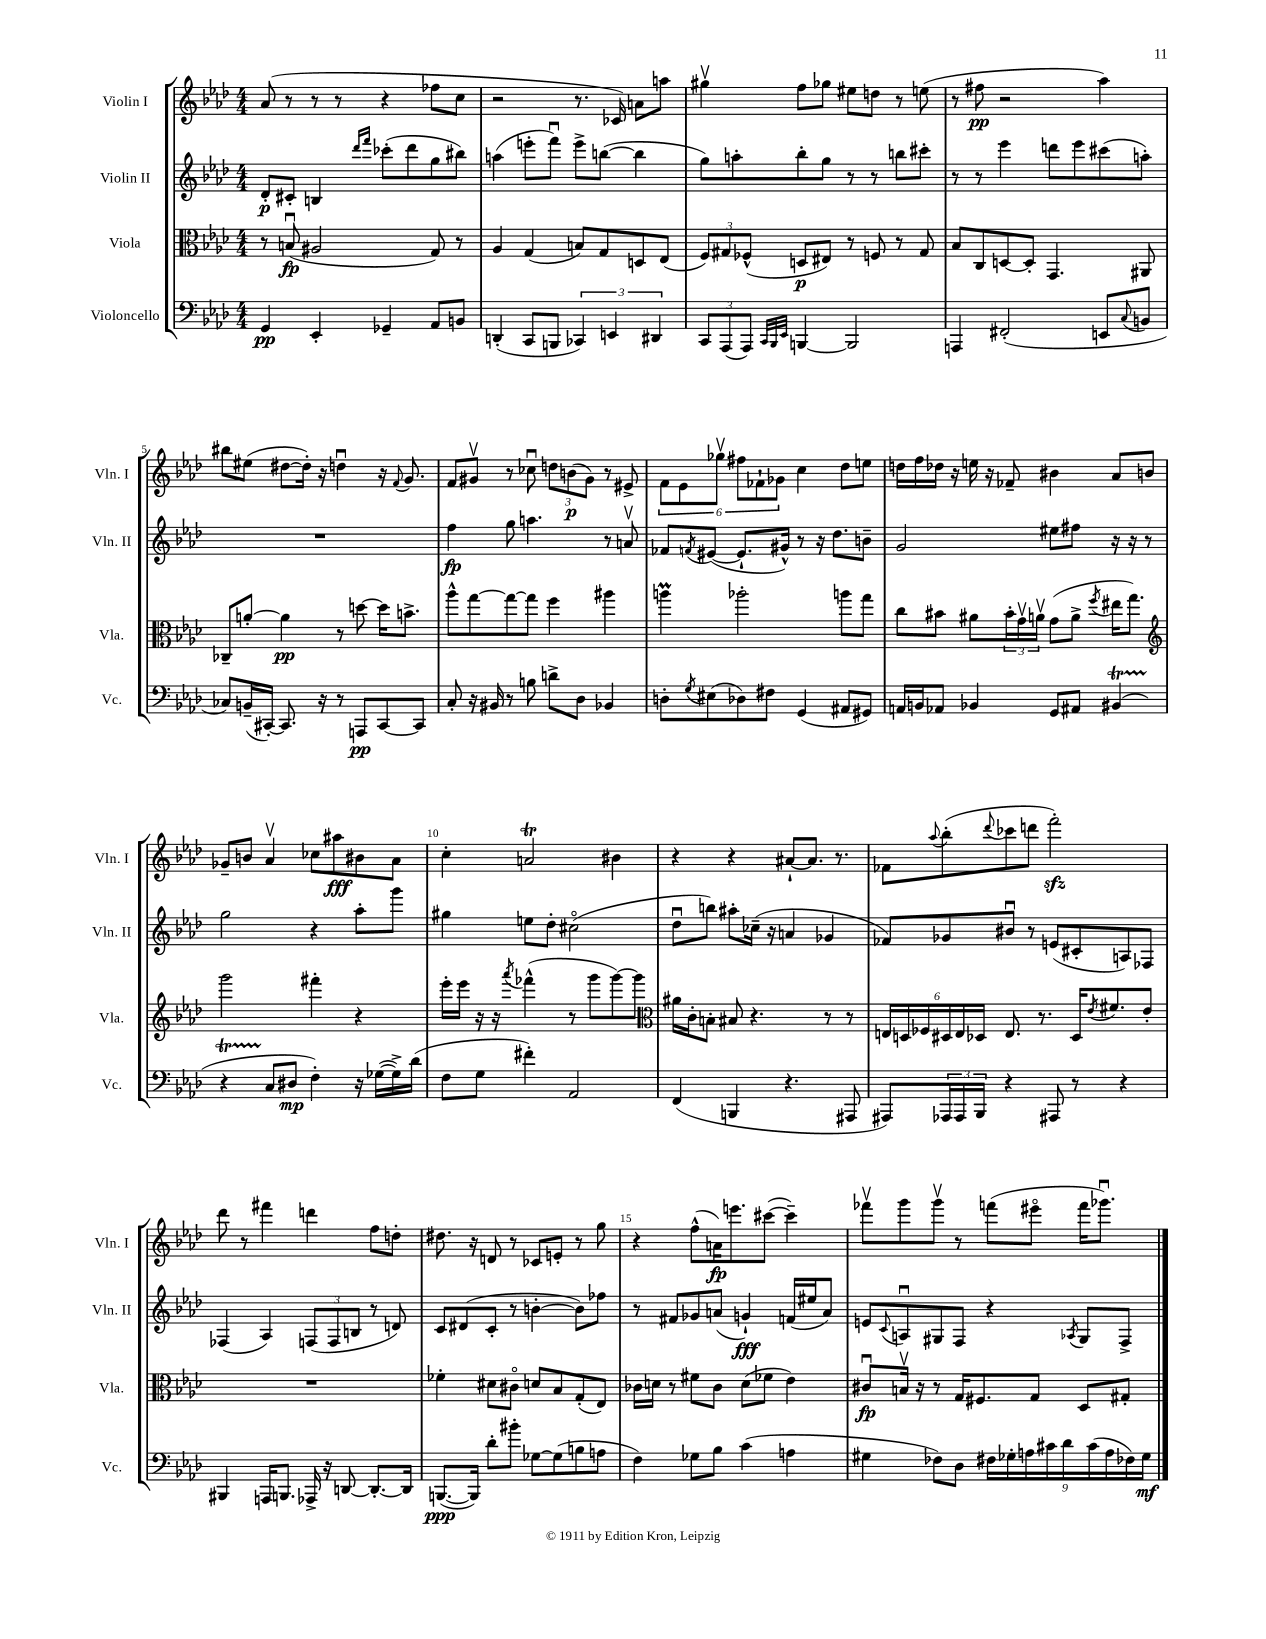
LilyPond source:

<<
\new StaffGroup <<
\new Staff = "s0" \with { instrumentName = "Violin I" shortInstrumentName = "Vln. I" } {
    \clef treble \key aes \major \numericTimeSignature \time 4/4
    aes'8( r8 r8 r8 r4 fes''8 c''8 |
    r2 r8. ces'16) a'8 a''8 |
    gis''4\upbow f''8 ges''8 eis''8 d''8 r8 e''8( |
    r8 fis''8\pp r2 aes''4) |
    bis''8 eis''8( dis''8~ dis''16-.) r16 d''4\downbow r16 \appoggiatura { f'8 } g'8. |
    f'8 gis'8\upbow r8 ces''8\downbow \tuplet 3/2 { d''8 b'8\p( gis'8) } r8 eis'8-> |
    \tuplet 6/4 { f'8 ees'8 ges''8\upbow fis''8 fes'8-! ges'8 } c''4 des''8 e''8 |
    d''16 f''16 des''16 r16 e''16 r16 fes'8-- bis'4 aes'8 b'8 |
    ges'8-- b'8 aes'4\upbow ces''8 ais''8\fff bis'8 aes'8 |
    c''4-. a'2\trill bis'4 |
    r4 r4 ais'8~-! ais'8. r8. |
    fes'8 \appoggiatura { aes''8 } bes''8-.( \appoggiatura { des'''8 } ces'''8 d'''8 f'''2-.\sfz) |
    des'''8 r8 fis'''4 d'''4 f''8 d''8-. |
    dis''8. r16 d'8 r8 ces'8 e'8-. r8 g''8 |
    r4 f''8-^( a'16\fp) e'''8. cis'''8~( cis'''4--) |
    fes'''8\upbow g'''8 g'''8\upbow r8 f'''8( eis'''8\flageolet f'''16 ges'''8.\downbow) \bar "|." |
}
\new Staff = "s1" \with { instrumentName = "Violin II" shortInstrumentName = "Vln. II" } {
    \clef treble \key aes \major \numericTimeSignature \time 4/4
    des'8-.\p cis'8-. b4 \grace { des'''16 f'''16 } ces'''8-.( des'''8 g''8 bis''8) |
    a''4( e'''8-. f'''8\downbow) e'''8-> b''8~( b''4 |
    g''8) a''8-. bes''8-. g''8 r8 r8 b''8 cis'''8-. |
    r8 r8 ees'''4 d'''8 ees'''8 cis'''8( a''8-.) |
    R1 |
    f''4\fp g''8 a''4. r8 a'8\upbow |
    fes'8 \acciaccatura { f'8 } eis'8~( eis'8.-! gis'16-^) r8 r16 des''8. b'8-- |
    g'2 eis''8 fis''8 r16 r16 r8 |
    g''2 r4 aes''8-. g'''8 |
    gis''4 e''8 des''8-. cis''2\flageolet( |
    des''8\downbow b''8) ais''8-. ces''16--( r16 a'4 ges'4 |
    fes'8) ges'8 bis'8\downbow r8 e'8( cis'8-. a8) fes8 |
    fes4( aes4) \tuplet 3/2 { f8( f8 b8 } r8 d'8) |
    c'8 dis'8( c'8-. r8 b'4~-. b'8) fes''8 |
    r8 fis'8 ges'8 a'8( g'4-!\fff) f'16( eis''16 a'8) |
    e'8 \appoggiatura { c'8 } a8\downbow gis8 f8 r4 \acciaccatura { aes8 } gis8 f8-> \bar "|." |
}
\new Staff = "s2" \with { instrumentName = "Viola" shortInstrumentName = "Vla." } {
    \clef alto \key aes \major \numericTimeSignature \time 4/4
    r8 b8\downbow\fp( ais2 g8) r8 |
    aes4 g4( b8) g8 d8 ees8( |
    \tuplet 3/2 { f8) gis8 fes8-^( } d8\p eis8) r8 f8 r8 gis8 |
    bes8 c8 d8~ d8-. g,4. ais,8 |
    ces8-- a'8~-. a'4\pp r8 d''8~ d''16 b'8.-> |
    aes''8-^ g''8~ g''8~ g''8 f''4 ais''4 |
    a''4\prall aes''2-. a''8 g''8 |
    c''8 bis'8 ais'8 \tuplet 3/2 { bis'16-. g'16\upbow a'16\upbow } g'8( a'8-> \acciaccatura { f''8 } eis''16 g''8.) |
    \clef treble g'''2 fis'''4-. r4 |
    ees'''16-. ees'''16 r16 r16 \acciaccatura { aes'''8 } fes'''4-^( r8 g'''8 g'''8~) g'''8 |
    \clef alto ais'16 c'16-. b8-. bis8 r4. r8 r8 |
    \tuplet 6/4 { e16 d16 fes16 dis16 e16 des16 } e8. r8. des16 \acciaccatura { ees'8 } fis'8. ees'8-. |
    R1 |
    fes'4-. dis'8 cis'8\flageolet d'8 bes8 g8-.( ees8) |
    ces'16 d'16 r8 fis'8 ces'8 d'8( fes'8 ees'4) |
    cis'8\downbow\fp b16\upbow r16 r8 g16 fis8. g8 des8 gis8-. \bar "|." |
}
\new Staff = "s3" \with { instrumentName = "Violoncello" shortInstrumentName = "Vc." } {
    \clef bass \key aes \major \numericTimeSignature \time 4/4
    g,4\pp ees,4-. ges,4-- aes,8 b,8 |
    d,4-.( c,8 b,,8 \tuplet 3/2 { ces,4) e,4 dis,4 } |
    \tuplet 3/2 { c,8 aes,,8( aes,,8) } \grace { c,32 bes,,32 ees,32 } b,,4~ b,,2 |
    a,,4 fis,2-.( e,8 \appoggiatura { c8 } b,8 |
    ces8) b,16--( cis,16~-.) cis,8. r16 r8 a,,8\pp cis,8~ cis,8 |
    c8-. r16 bis,16 r8 b8 d'8-> des8 bes,4 |
    d8-. \acciaccatura { g8 } eis8( des8) fis8 g,4( ais,8 gis,8) |
    a,16 b,16 aes,8 bes,4 g,8 ais,8 bis,4\startTrillSpan( |
    r4 c8\stopTrillSpan dis8\mp f4-.) r16 ges16~( ges16->) des'16( |
    f8 g8 fis'4-.) aes,2 |
    f,4( b,,4 r4. ais,,8 |
    ais,,8) \tuplet 3/2 { aes,,16 aes,,16 bes,,16 } r4 ais,,8 r8 r4 |
    bis,,4 a,,16 b,,8. aes,,16-> r16 d,8~ d,8.~-. d,16 |
    b,,8.~\ppp( b,,16) des'8-. bis'8-. ges8~ ges8( b8 a8 |
    f4) ges8 bes8 c'4( a4 |
    gis4 fes8) des8 \tuplet 9/8 { fis16 ges16-. a16 cis'16 des'16 cis'16( a16 fes16) ges16\mf } \bar "|." |
}
>>
>>
\layout { \context { \Score \override BarNumber.break-visibility = ##(#f #t #t) barNumberVisibility = #(every-nth-bar-number-visible 5) } }
